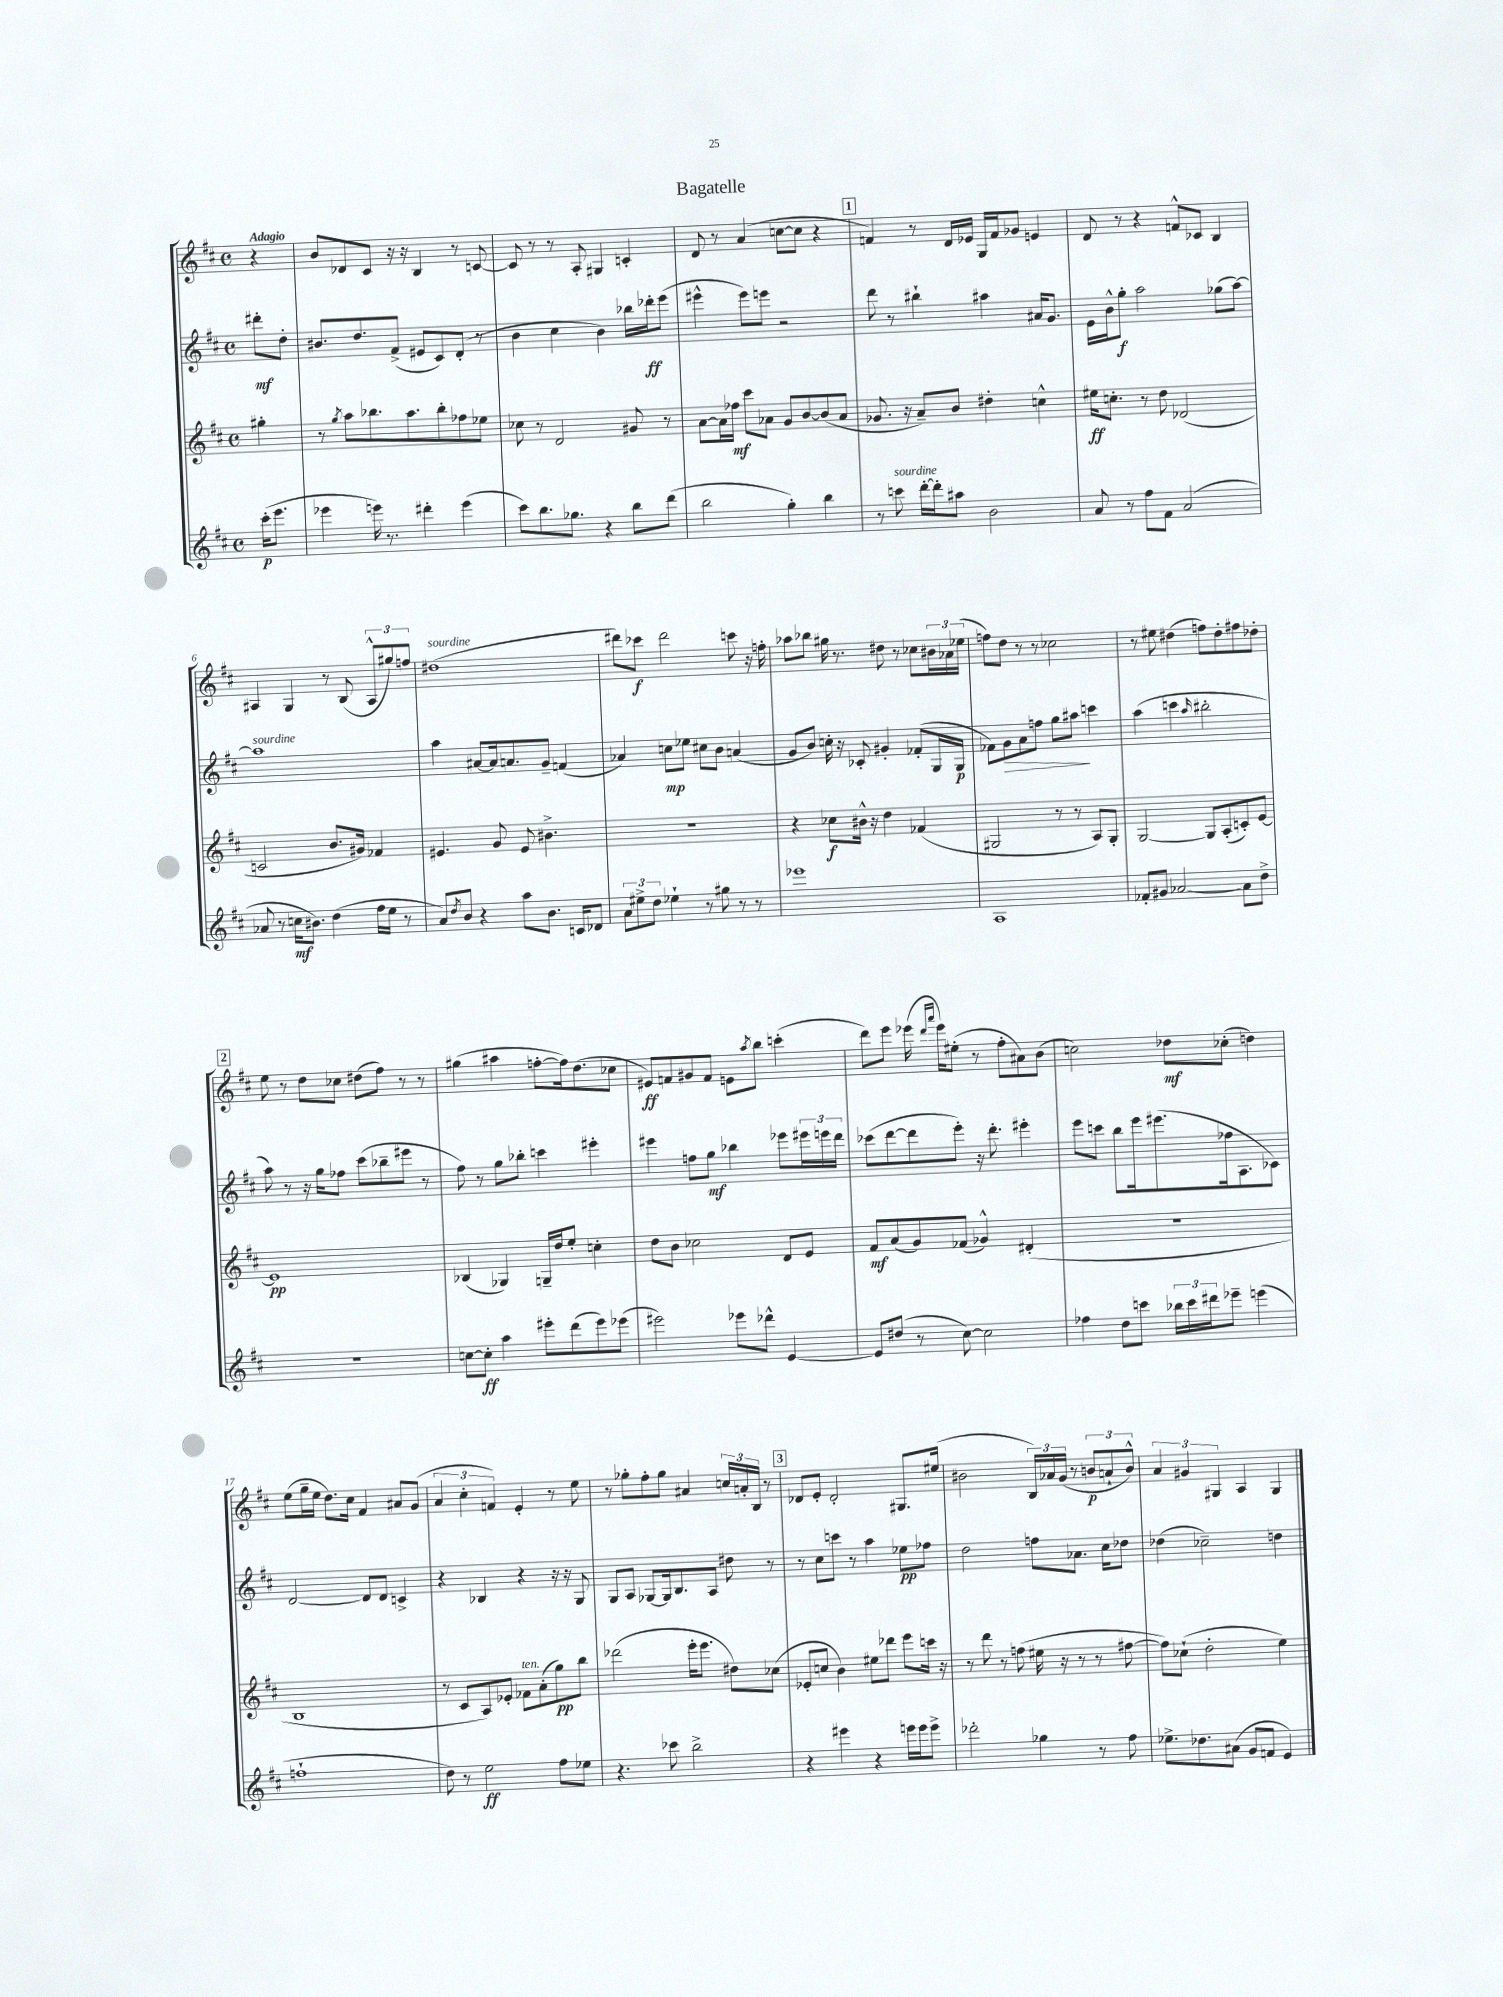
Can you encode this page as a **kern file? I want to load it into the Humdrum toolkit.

**kern	**dynam	**kern	**dynam	**kern	**dynam	**kern	**dynam
*part4	*part4	*part3	*part3	*part2	*part2	*part1	*part1
*staff4	*staff4	*staff3	*staff3	*staff2	*staff2	*staff1	*staff1
*clefG2	*	*clefG2	*	*clefG2	*	*clefG2	*
*k[f#c#]	*	*k[f#c#]	*	*k[f#c#]	*	*k[f#c#]	*
*M4/4	*	*M4/4	*	*M4/4	*	*M4/4	*
*met(c)	*	*met(c)	*	*met(c)	*	*met(c)	*
=	=	=	=	=	=	=	=
!	!	!	!	!	!	!LO:TX:a:B:t=Adagio	!
(16ccc#'\KL	p	4gg#X'\	.	8ddd#X'\L	mf	4r	.
8.eee\J	.	.	.	.	.	.	.
.	.	.	.	8dd'\J	.	.	.
=1	=1	=1	=1	=1	=1	=1	=1
4eee-X\	.	8r	.	8.b#X/L	.	8b/L	.
.	.	8qgg/	.	.	.	.	.
.	.	8aa\L	.	.	.	8d-X/	.
.	.	.	.	8.dd/	.	.	.
16eeen\)	.	8.bb-X\	.	.	.	8c#/J	.
8.r	.	.	.	.	.	.	.
.	.	.	.	(8f#^/J	.	16r	.
.	.	8.aa\	.	.	.	16r	.
4ddd#X'\	.	.	.	8e#X/L	.	4B/	.
.	.	8bb-'\	.	8c#/)	.	.	.
(4eee\	.	8ff-X\	.	(8d'/J	.	8r	.
.	.	8ee-X\J	.	8r	.	[8cn/	.
=2	=2	=2	=2	=2	=2	=2	=2
8ccc#\L)	.	8cc-X\	.	4b\	.	8c/]	.
8.bb\	.	8r	.	.	.	8r	.
.	.	2d/	.	4cc#\	.	8r	.
8.gg-X\J	.	.	.	.	.	.	.
.	.	.	.	.	.	8A'/	.
4r	.	.	.	4b\)	.	4G#X/	.
8bb\L	.	8g#X/	.	16bb-X\LL	.	4cn'/	.
.	.	.	.	16ddd-X'\J	ff	.	.
(8ddd\J	.	8r	.	(8eee\J	.	.	.
=3	=3	=3	=3	=3	=3	=3	=3
2bb\	.	[8a\L	.	4eee#X^^\	.	8d/	.
.	.	16a\L]	.	.	.	8r	.
.	.	16ff-X\JJ	mf	.	.	.	.
.	.	8ccc#\L	.	8eee#\L)	.	(4a/	.
.	.	8a-X\J	.	8eeen\J	.	.	.
4gg'\)	.	8g/L	.	2r	.	[8ccn\L	.
.	.	[8b/	.	.	.	8cc\J]	.
4bb\	.	(8b/]	.	.	.	4r	.
.	.	8a-/J	.	.	.	.	.
!!LO:REH:place=s1:t=1
=4	=4	=4	=4	=4	=4	=4	=4
8r	.	8.g-X/	.	8ddd\	.	4fn/)	.
!LO:TX:a:i:t=sourdine	!	!	!	!	!	!	!
8cccn\	.	.	.	8r	.	.	.
.	.	16r	.	.	.	.	.
[16ddd'\LL	.	8a~/L)	.	4bb#X`\	.	8r	.
16ddd'\J]	.	.	.	.	.	.	.
8aa#X\J	.	8b/J	.	.	.	16d/LL	.
.	.	.	.	.	.	16e-X/JJ	.
2b\	.	4dd#X'\	.	4aa#X\	.	16G/LL	.
.	.	.	.	.	.	16f/J	.
.	.	.	.	.	.	8g-X/J	.
.	.	4ccn^^\	.	16a#X/KL	.	4en/	.
.	.	.	.	8.g/J	.	.	.
=5	=5	=5	=5	=5	=5	=5	=5
8a/	.	16ee#X\KL	ff	16e\LL	.	8d/	.
.	.	8.ccn'\J	.	16b^^\J	.	.	.
8r	.	.	.	8gg'\J	f	8r	.
8ff#\L	.	8r	.	2aa\	.	4r	.
8f#\J	.	8dd\	.	.	.	.	.
(2a/	.	(2d-X/	.	.	.	8fn^^/L	.
.	.	.	.	.	.	8c-X/J	.
.	.	.	.	(8gg-X\L	.	4B/	.
.	.	.	.	[8aa\J)	.	.	.
!!LO:LB:g=z
=6	=6	=6	=6	=6	=6	=6	=6
!	!	!	!	!LO:TX:a:i:t=sourdine	!	!	!
8a-X/	.	2cn/	.	1aa]	.	4A#X/	.
8r	.	.	.	.	.	.	.
16ccn\KL	mf	.	.	.	.	4G/	.
8.b#X\J)	.	.	.	.	.	.	.
(4dd\	.	8.b/L	.	.	.	8r	.
.	.	.	.	.	.	(8B/	.
.	.	16g#X/Jk)	.	.	.	.	.
16ff#\LL	.	4f-X/	.	.	.	12A#^^/L	.
16ee\JJ	.	.	.	.	.	.	.
.	.	.	.	.	.	12gg#X/)	.
8r	.	.	.	.	.	.	.
.	.	.	.	.	.	12ffn/J	.
=7	=7	=7	=7	=7	=7	=7	=7
!	!	!	!	!	!	!LO:TX:a:i:t=sourdine	!
8a/L)	.	4.e#X/	.	4aa\	.	(1dd#X	.
8qdd/	.	.	.	.	.	.	.
8b/J	.	.	.	.	.	.	.
4r	.	.	.	[8a#X/L	.	.	.
.	.	8g/	.	16a#/k]	.	.	.
.	.	.	.	8.an/	.	.	.
8aa\L	.	8e#/	.	.	.	.	.
8.b\J	.	4.b#X^\	.	8g~/J	.	.	.
.	.	.	.	(4fn/	.	.	.
16cn/KL	.	.	.	.	.	.	.
8d-X/J	.	.	.	.	.	.	.
=8	=8	=8	=8	=8	=8	=8	=8
12a\L	.	1r	.	4a-X/)	.	8ddd#X\L)	.
12ee#X^\	.	.	.	.	.	.	.
.	.	.	.	.	.	8ccc-X\J	f
12dd\J	.	.	.	.	.	.	.
4ee-X`\	.	.	.	8ccn\L	mp	2ddd#\	.
.	.	.	.	8ee-X\J	.	.	.
8r	.	.	.	8cc#X\L	.	.	.
8gg#X\	.	.	.	8b\J	.	.	.
8r	.	.	.	(4an/	.	8cccn\	.
8r	.	.	.	.	.	16r	.
.	.	.	.	.	.	16ffn'\	.
=9	=9	=9	=9	=9	=9	=9	=9
1eee-X	.	4r	.	8g/L	.	8aa-X\L	.
.	.	.	.	8b/J)	.	8bb-X\J	.
.	.	8cc-X\L	f	16ccn'\	.	16gg#X\	.
.	.	.	.	16r	.	8.r	.
.	.	16b#X^^\Jk	.	8c-X'/	.	.	.
.	.	16r	.	.	.	.	.
.	.	4dd\	.	4g#X'/	.	8dd#X\	.
.	.	.	.	.	.	8r	.
.	.	(4f-X/	.	(8f-X'/L	.	8cc-X\L	.
.	.	.	.	16G/L	.	24b#X\L	.
.	.	.	.	.	.	24a-X\	.
.	.	.	.	16G/JJ	p	.	.
.	.	.	.	.	.	(24ee-X\JJ	.
=10	=10	=10	=10	=10	=10	=10	=10
1A	.	2G#X/	.	8f-X\L)	.	8ffn\L)	.
!	!	!	!	!	!LO:HP:b	!	!
.	.	.	.	8g\	>	8dd\J	.
.	.	.	.	8a\	.	8r	.
.	.	.	.	8ffn\J	.	8r	.
.	.	8r	.	8gg\L	.	2cc-X\	.
.	.	8r	.	8aa#X\J	.	.	.
.	.	8A/L)	.	4cccn\	]	.	.
.	.	8G#'/J	.	.	.	.	.
=11	=11	=11	=11	=11	=11	=11	=11
8f-X'/L	.	[2G/	.	(4aa\	.	8r	.
8g#X/J	.	.	.	.	.	8ee#X\	.
[2a-X/	.	.	.	4cccn\	.	(4dd#X\	.
.	.	.	.	16qqaa/	.	.	.
.	.	8G/L]	.	2bb#X'\	.	8ffn\L)	.
.	.	(8A'/	.	.	.	8dd#'\	.
8a-\L]	.	8cn'/)	.	.	.	8ff#X\	.
8dd^\J	.	[8e/J	.	.	.	8dd-X'\J	.
!!LO:LB:g=z
!!LO:REH:place=s1:t=2
=12	=12	=12	=12	=12	=12	=12	=12
1r	.	1e]	pp	8aa\)	.	8ee\	.
.	.	.	.	8r	.	8r	.
.	.	.	.	16r	.	8dd\L	.
.	.	.	.	16gg\KL	.	.	.
.	.	.	.	8ff-X\J	.	8cc-X\J	.
.	.	.	.	(8ccc#\L	.	(8dd#X\L	.
.	.	.	.	8bb-X~\	.	8ff#\J)	.
.	.	.	.	8eee#X\J	.	8r	.
.	.	.	.	8r	.	8r	.
=13	=13	=13	=13	=13	=13	=13	=13
[8ccn\L	.	(4B-X/	.	8ff#\)	.	(4gg#X\	.
8cc'\J]	ff	.	.	8r	.	.	.
4aa\	.	4G-X/)	.	8gg\L	.	4aa#X\	.
.	.	.	.	8bb-X'\J	.	.	.
8eee#X'\L	.	16Gn~/LL	.	4cccn\	.	[8ffn'\L	.
.	.	16dd/J	.	.	.	.	.
(8ddd\	.	8ee'/J	.	.	.	16ff\k])	.
.	.	.	.	.	.	(8.dd\	.
8eee#\)	.	4ccn'\	.	4eee#X'\	.	.	.
(8eee-X\J	.	.	.	.	.	8cc-X\J	.
=14	=14	=14	=14	=14	=14	=14	=14
2eee#X\)	.	8dd\L	.	4eee#X\	.	8e#X/L)	ff
.	.	8b\J	.	.	.	8fn/	.
.	.	2cc-X\	.	8ffn\L	.	8g#X/	.
.	.	.	.	8gg\J	mf	8f/J	.
8eee-X\L	.	.	.	4bb-X\	.	8en\L	.
.	.	.	.	.	.	8qaa/	.
8ddd-X^^\J	.	.	.	.	.	8bb\J	.
[4e/	.	8d/L	.	8eee-X\L	.	(4cccn'\	.
.	.	8e/J	.	24eee#X\L	.	.	.
.	.	.	.	24eeen\	.	.	.
.	.	.	.	24ddd\JJ	.	.	.
=15	=15	=15	=15	=15	=15	=15	=15
8e/L]	.	8f#/L	mf	(8ccc-X\L	.	8ddd\L)	.
(8dd#X/J	.	(8a/	.	[8ddd\	.	8eee\J	.
8r	.	8g/)	.	8ddd\]	.	(16eee-X\	.
.	.	.	.	.	.	16qqddd/LL	.
.	.	.	.	.	.	16qqaaa/JJ	.
.	.	.	.	.	.	16eee-\KL)	.
[8cc#\)	.	(8f-X/J	.	8eee'\J)	.	(8ee#X'\J	.
2cc#\]	.	4g-X^^/)	.	16r	.	8r	.
.	.	.	.	8.ddd'\	.	.	.
.	.	.	.	.	.	8ff#'\L	.
.	.	(4d#X'/	.	4eee#X'\	.	8a#X\)	.
.	.	.	.	.	.	(8b\J	.
=16	=16	=16	=16	=16	=16	=16	=16
4ff-X\	.	1r	.	8eee\L	.	2ccn\)	.
.	.	.	.	8cccn\J	.	.	.
8dd\L	.	.	.	8bb\L	.	.	.
8cccn\J	.	.	.	16eee\k	.	.	.
.	.	.	.	(8.eee#X\	.	.	.
24bb-X\LL	.	.	.	.	.	8dd-X\L	mf
24ccc\	.	.	.	.	.	.	.
24ddd#X\J	.	.	.	.	.	.	.
8eee-X~\J	.	.	.	16ff-X\k	.	(8cc-X'\J	.
.	.	.	.	8.A\	.	.	.
(4eeen\	.	.	.	.	.	4ddn\)	.
.	.	.	.	8c-X\J)	.	.	.
!!LO:LB:g=z
=17	=17	=17	=17	=17	=17	=17	=17
1ffn`	.	1B	.	[2d/	.	(8ee\L	.
.	.	.	.	.	.	16gg~\L	.
.	.	.	.	.	.	16ee\JJ	.
.	.	.	.	.	.	8.dd\L)	.
.	.	.	.	.	.	16cc#\Jk	.
.	.	.	.	8d/L]	.	4f#/	.
.	.	.	.	8d/J	.	.	.
.	.	.	.	4cn^/	.	8a#X/L	.
.	.	.	.	.	.	(8g/J	.
=18	=18	=18	=18	=18	=18	=18	=18
8dd\)	.	8r	.	4r	.	6a/	.
8r	.	8c#/L	.	.	.	.	.
.	.	.	.	.	.	6cc#'\	.
2ee\	ff	8A/)	.	4B-X/	.	.	.
.	.	.	.	.	.	6fn/)	.
.	.	8e-X'/J	.	.	.	.	.
!	!	!LO:TX:a:i:t=ten.	!	!	!	!	!
.	.	8f-X\L	.	4r	.	4e'/	.
.	.	(8a'\	.	.	.	.	.
8ff#\L	.	8gg\)	pp	16r	.	8r	.
.	.	.	.	16r	.	.	.
8ee-X\J	.	8bb\J	.	8G/	.	8ee\	.
=19	=19	=19	=19	=19	=19	=19	=19
4.r	.	(2ddd-X\	.	8G/L	.	8r	.
.	.	.	.	8A/J	.	8gg-X'\L	.
.	.	.	.	[8G-X/L	.	8ff#'\	.
8ccc-X\	.	.	.	16G-/k]	.	8gg-\J	.
.	.	.	.	8.B/	.	.	.
2bb^\	.	16eee'\KL	.	.	.	4a#X/	.
.	.	8.eee\J	.	.	.	.	.
.	.	.	.	8A/J	.	.	.
.	.	8dd#X\L)	.	8dd#X\	.	24ccn/LL	.
.	.	.	.	.	.	24an'/	.
.	.	.	.	.	.	24B/JJ	.
.	.	(8cc-X\J	.	8r	.	8r	.
!!LO:REH:place=s1:t=3
=20	=20	=20	=20	=20	=20	=20	=20
4r	.	8e-X'/L	.	8r	.	8d-X/L	.
.	.	8ccn/J	.	8cc#\L	.	8e'/J	.
4eee#X\	.	4b\)	.	8cccn\J	.	2d-'/	.
.	.	.	.	8r	.	.	.
4r	.	8ee#X\L	.	4aa\	.	.	.
.	.	8ddd-X\J	.	.	.	.	.
16eeen\LL	.	8eee\L	.	8ee-X\L	pp	8.G#X/L	.
16eee\J	.	.	.	.	.	.	.
8eee^\J	.	16cccn\Jk	.	8ff-X\J	.	.	.
.	.	16r	.	.	.	(16ee#X/Jk	.
=21	=21	=21	=21	=21	=21	=21	=21
2ddd-X'\	.	8r	.	2dd\	.	2b#X\	.
.	.	8ddd\	.	.	.	.	.
.	.	8r	.	.	.	.	.
.	.	(8ffn\	.	.	.	.	.
4gg-X\	.	16ee#X\	.	8ffn\L	.	24B/LL)	.
.	.	.	.	.	.	24a-X/	.
.	.	16r	.	.	.	.	.
.	.	.	.	.	.	(24g/JJ	.
.	.	8r	.	8.a-X\J	.	8r	.
8r	.	8r	.	.	.	12bn/L	p
.	.	.	.	16cc#\KL	.	.	.
.	.	.	.	.	.	12an`/	.
8ff#\	.	[8ff#X\	.	8dd-X\J	.	.	.
.	.	.	.	.	.	12b^^/J)	.
=22	=22	=22	=22	=22	=22	=22	=22
8.ee-X^\L	.	8ff#\L])	.	(4dd-X\	.	6a/	.
.	.	(8cc-X`\J	.	.	.	.	.
.	.	.	.	.	.	6g#X/	.
8.dd-X\	.	.	.	.	.	.	.
.	.	2dd'\	.	2cc-X~\)	.	.	.
.	.	.	.	.	.	6G#X/	.
(8a#X\J	.	.	.	.	.	.	.
8g/L	.	.	.	.	.	4A/	.
8fn/J	.	.	.	.	.	.	.
4e/)	.	4ee\)	.	4ddn\	.	4G#/	.
==	==	==	==	==	==	==	==
*-	*-	*-	*-	*-	*-	*-	*-
